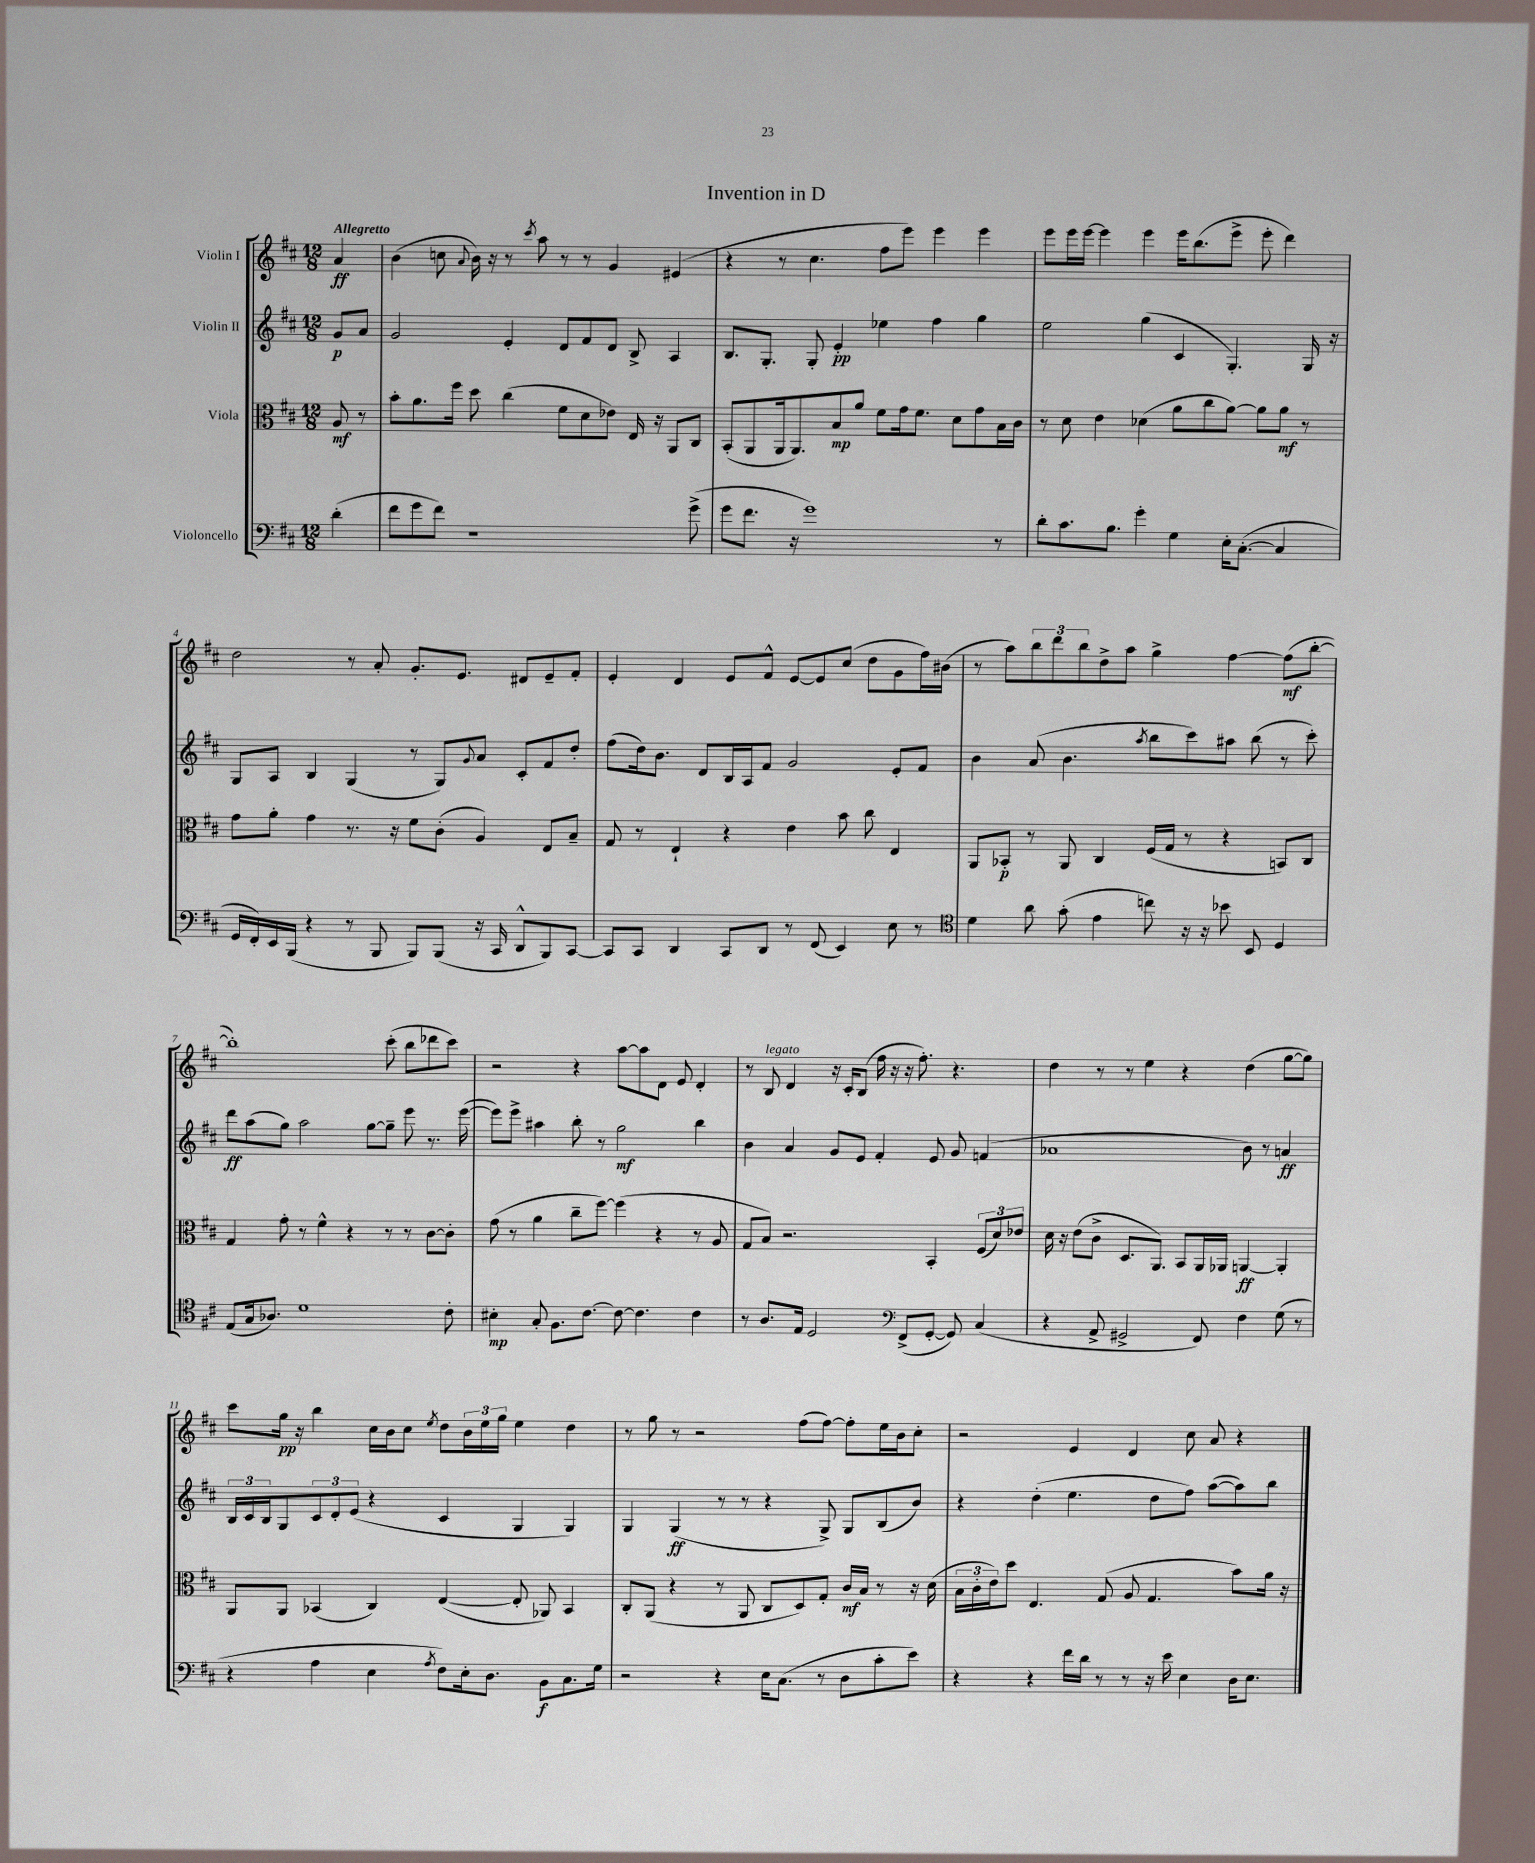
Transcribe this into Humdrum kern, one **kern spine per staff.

**kern	**kern	**kern	**kern
*staff4	*staff3	*staff2	*staff1
*clefF4	*clefC3	*clefG2	*clefG2
*k[f#c#]	*k[f#c#]	*k[f#c#]	*k[f#c#]
*M12/8	*M12/8	*M12/8	*M12/8
(4d'\	8A/	8g/L	4a/
.	8r	8a/J	.
=	=	=	=
8f#\L	8b'\L	2g/	(4b\
8g\	8.a\	.	.
8f#\J)	.	.	8cc\
.	16ff#\Jk	.	.
.	.	.	8qqa/
1r	8dd\	.	16b\)
.	.	.	16r
.	(4cc#\	4e'/	8r
.	.	.	8qccc#/
.	.	.	8aa\
.	8f#\L	8d/L	8r
.	8d\	8f#/	8r
.	8e-\J)	8d/J	4g/
.	16E/	8B^/	.
.	16r	.	.
.	8AA/L	4A/	(4e#/
(8g^\	8C#/J	.	.
=	=	=	=
8g\L	(8BB'/L	8.B/L	4r
8.f#\J	8AA/	.	.
.	.	8.G'/J	.
.	16AA/k	.	8r
16r	8.AA/)	.	.
1g)	.	8G'/	4.cc#\
.	8B/	4e'/	.
.	8a/J	.	.
.	8f#\L	4ee-\	8ff#\L
.	16g\k	.	8eee\J)
.	8.f#\J	.	.
.	.	4ff#\	4eee\
.	8d\L	.	.
.	8g\	4gg\	4eee\
8r	16B\L	.	.
.	16c#\JJ	.	.
=	=	=	=
8d'\L	8r	2ee\	8eee\L
8.c#\	8d\	.	16eee\L
.	.	.	[16eee\JJ
.	4e\	.	4eee\]
8.B\J	.	.	.
4g'\	(4d-\	(4gg\	4eee\
4G\	8a\L	4c#/	16eee\LK
.	.	.	(8.bb\
.	8cc#\	.	.
16E'\LK	[8a\J)	4.G'/)	8eee^\J
([8.C#'\J	.	.	.
.	8a\]L	.	8eee'\
4C#/]	8a\J	.	4ddd\)
.	8r	16G/	.
.	.	16r	.
=	=	=	=
16GG/LL	8g\L	8G/L	2dd\
16FF#'/)	.	.	.
16EE/	8a'\J	8A/J	.
(16BBB/JJ	.	.	.
4r	4g\	4B/	.
8r	8.r	(4G/	8r
8BBB/	.	.	8a'/
.	16r	.	.
8BBB/L)	8f#\L	8r	8.g'/L
(8BBB/J	(8c#'\J	8G/L)	.
.	.	.	8.e/J
.	.	8qqg/	.
16r	4A/)	8a/J	.
16CC#/	.	.	.
8DD^^/L	.	8c#'/L	8d#/L
8BBB/)	8E/L	8f#/	8e~/
[8CC#/J	8B~/J	8dd'/J	8f#'/J
=	=	=	=
8CC#/]L	8G/	(8ff#\L	4e'/
8CC#/J	8r	16dd\k)	.
.	.	8.b\J	.
4DD/	4E`/	.	4d/
.	.	8d/L	.
8CC#/L	4r	16B/L	8e/L
.	.	16A/J	.
8DD/J	.	8f#/J	8f#^^/J
8r	4e\	2g/	[8e/L
(8FF#/	.	.	8e/]
4EE/)	8b\	.	(8cc#/J
.	8cc#\	.	8dd\L
8E\	4E/	8e'/L	8g\
8r	.	8f#/J	16ff#\L)
.	.	.	(16b#\JJ
=	=	=	=
*clefC4	*	*	*
4d\	8AA/L	4b\	8r
.	8BB-'/J	.	8aa\L)
8a\	8r	(8a/	12bb\
.	.	.	12ddd\
(8g'\	8AA/	4.b\	.
.	.	.	12bb\
4e\	4C#/	.	8dd^\
.	.	.	8aa\J
.	.	8qaa/	.
8cc\)	(16F#/LL	8bb\L	4gg^\
.	16G/JJ	.	.
16r	8r	8ccc#\)	.
16r	.	.	.
8b-\	4r	8aa#\J	[4ff#\
8BB/	.	(8bb\	.
4D/	8BB/L)	8r	(8ff#\]L
.	8C#/J	8ccc#'\)	[8bb'\J
=	=	=	=
(8E/L	4G/	8ddd\L	1bb'])
16G/k	.	(8aa\	.
8.A-/J)	.	.	.
.	8g'\	8gg\J)	.
1d	8r	2aa\	.
.	4f#^^\	.	.
.	4r	.	.
.	.	[8gg\L	.
.	8r	8gg~\]J	(8ccc#'\
.	8r	8eee\	8bb\L
.	[8c#\L	8.r	8ddd-\
8c#'\	8c#'\]J	.	8ccc#\J)
.	.	([16eee\	.
=	=	=	=
4B#'\	(8g\	8eee\]L)	2r
.	8r	8eee^\J	.
8G'/	4a\	4aa#\	.
8.F#\L	.	.	.
.	8cc#~\L	8bb'\	4r
[8.c#\J	.	.	.
.	[8ff#\J)	8r	.
8c#\_	(4ff#\]	2gg\	[8aa\L
4.c#\]	.	.	8aa\]
.	4r	.	8d\J
.	.	.	8e/
4c#\	8r	4bb\	4d'/
.	8A/	.	.
=	=	=	=
8r	8G/L	4b\	8r
8.A/L	8B/J)	.	8B/
.	2.r	4a/	4d/
16E/Jk	.	.	.
2D/	.	.	.
.	.	8g/L	16r
.	.	.	16c#'/LK
.	.	8e/J	(8B/J
.	.	4f#'/	16ff#\
.	.	.	16r
*clefF4	*	*	*
(8FF#^/L	.	.	16r
.	.	.	8.ff#'\)
[8GG'/J	4BB'/	8e/	.
8GG/])	.	8g/	4.r
(4C#/	(12F#/L	(4f/	.
.	12d/)	.	.
.	12e-/J	.	.
=	=	=	=
4r	16d\	1a-	4dd\
.	16r	.	.
.	(8e\L	.	.
8AA^/	8c#^\J	.	8r
2GG#^/	8.D/L	.	8r
.	.	.	4ee\
.	8.AA/J)	.	.
.	8BB/L	.	4r
8FF#/)	16AA/L	.	.
.	16AA-/JJ	.	.
4F#\	[4AA/	8b\)	(4dd\
.	.	8r	.
(8G\	4AA'/]	4a/	[8gg\L
8r	.	.	8gg\]J)
=	=	=	=
4r	8AA/L	24B/LL	8ccc#\L
.	.	24c#/	.
.	.	24B/J	.
.	8AA/J	8G/	16gg\Jk
.	.	.	16r
4A\	(4BB-/	12c#/	4bb\
.	.	12d'/	.
.	.	(12e/J	.
4E\	4C#/)	4r	16cc#\LL
.	.	.	16b\J
.	.	.	8cc#\J
8qA/	.	.	8qee/
8F#\L)	([4E/	4c#/	8dd\L
16E'\k	.	.	24b\L
.	.	.	24ee\
8.D\J	.	.	.
.	.	.	24gg\JJ
.	8E'/]	4G/	4ee\
8BB\L	8AA-/)	.	.
8.C#\	4BB-/	4G/)	4dd\
16G\Jk	.	.	.
=	=	=	=
2r	8C#'/L	4G/	8r
.	(8AA/J	.	8gg\
.	4r	(4G/	8r
.	.	.	2r
4r	8r	8r	.
.	8AA/	8r	.
16E\LK	8C#/L	4r	.
(8.C#\J	.	.	.
.	8D/)	.	(8ff#\L
8r	8G'/J	8G^/)	[8ff#\J)
8D\L	16c#/LL	8G/L	8ff#'\]L
.	16B/JJ	.	.
8c#'\	8r	(8B/	16ee\L
.	.	.	16b\J
8e\J)	16r	8b/J)	8cc#'\J
.	(16d\	.	.
=	=	=	=
4r	24B\LL	4r	2r
.	24c#'\	.	.
.	24e\J)	.	.
.	8dd\J	.	.
4r	4.E/	(4dd'\	.
16f#\LL	.	4.ee\	4e/
16d\JJ	.	.	.
8r	(8G/	.	.
8r	8A/	.	4d/
16r	4.G/	8dd\L	.
16e\	.	.	.
4E\	.	8ff#\J)	8cc#\
.	.	([8aa\L	8a/
16D\LK	8b\L)	8aa\])	4r
8.E\J	.	.	.
.	16a\Jk	8bb\J	.
.	16r	.	.
==	==	==	==
*-	*-	*-	*-
